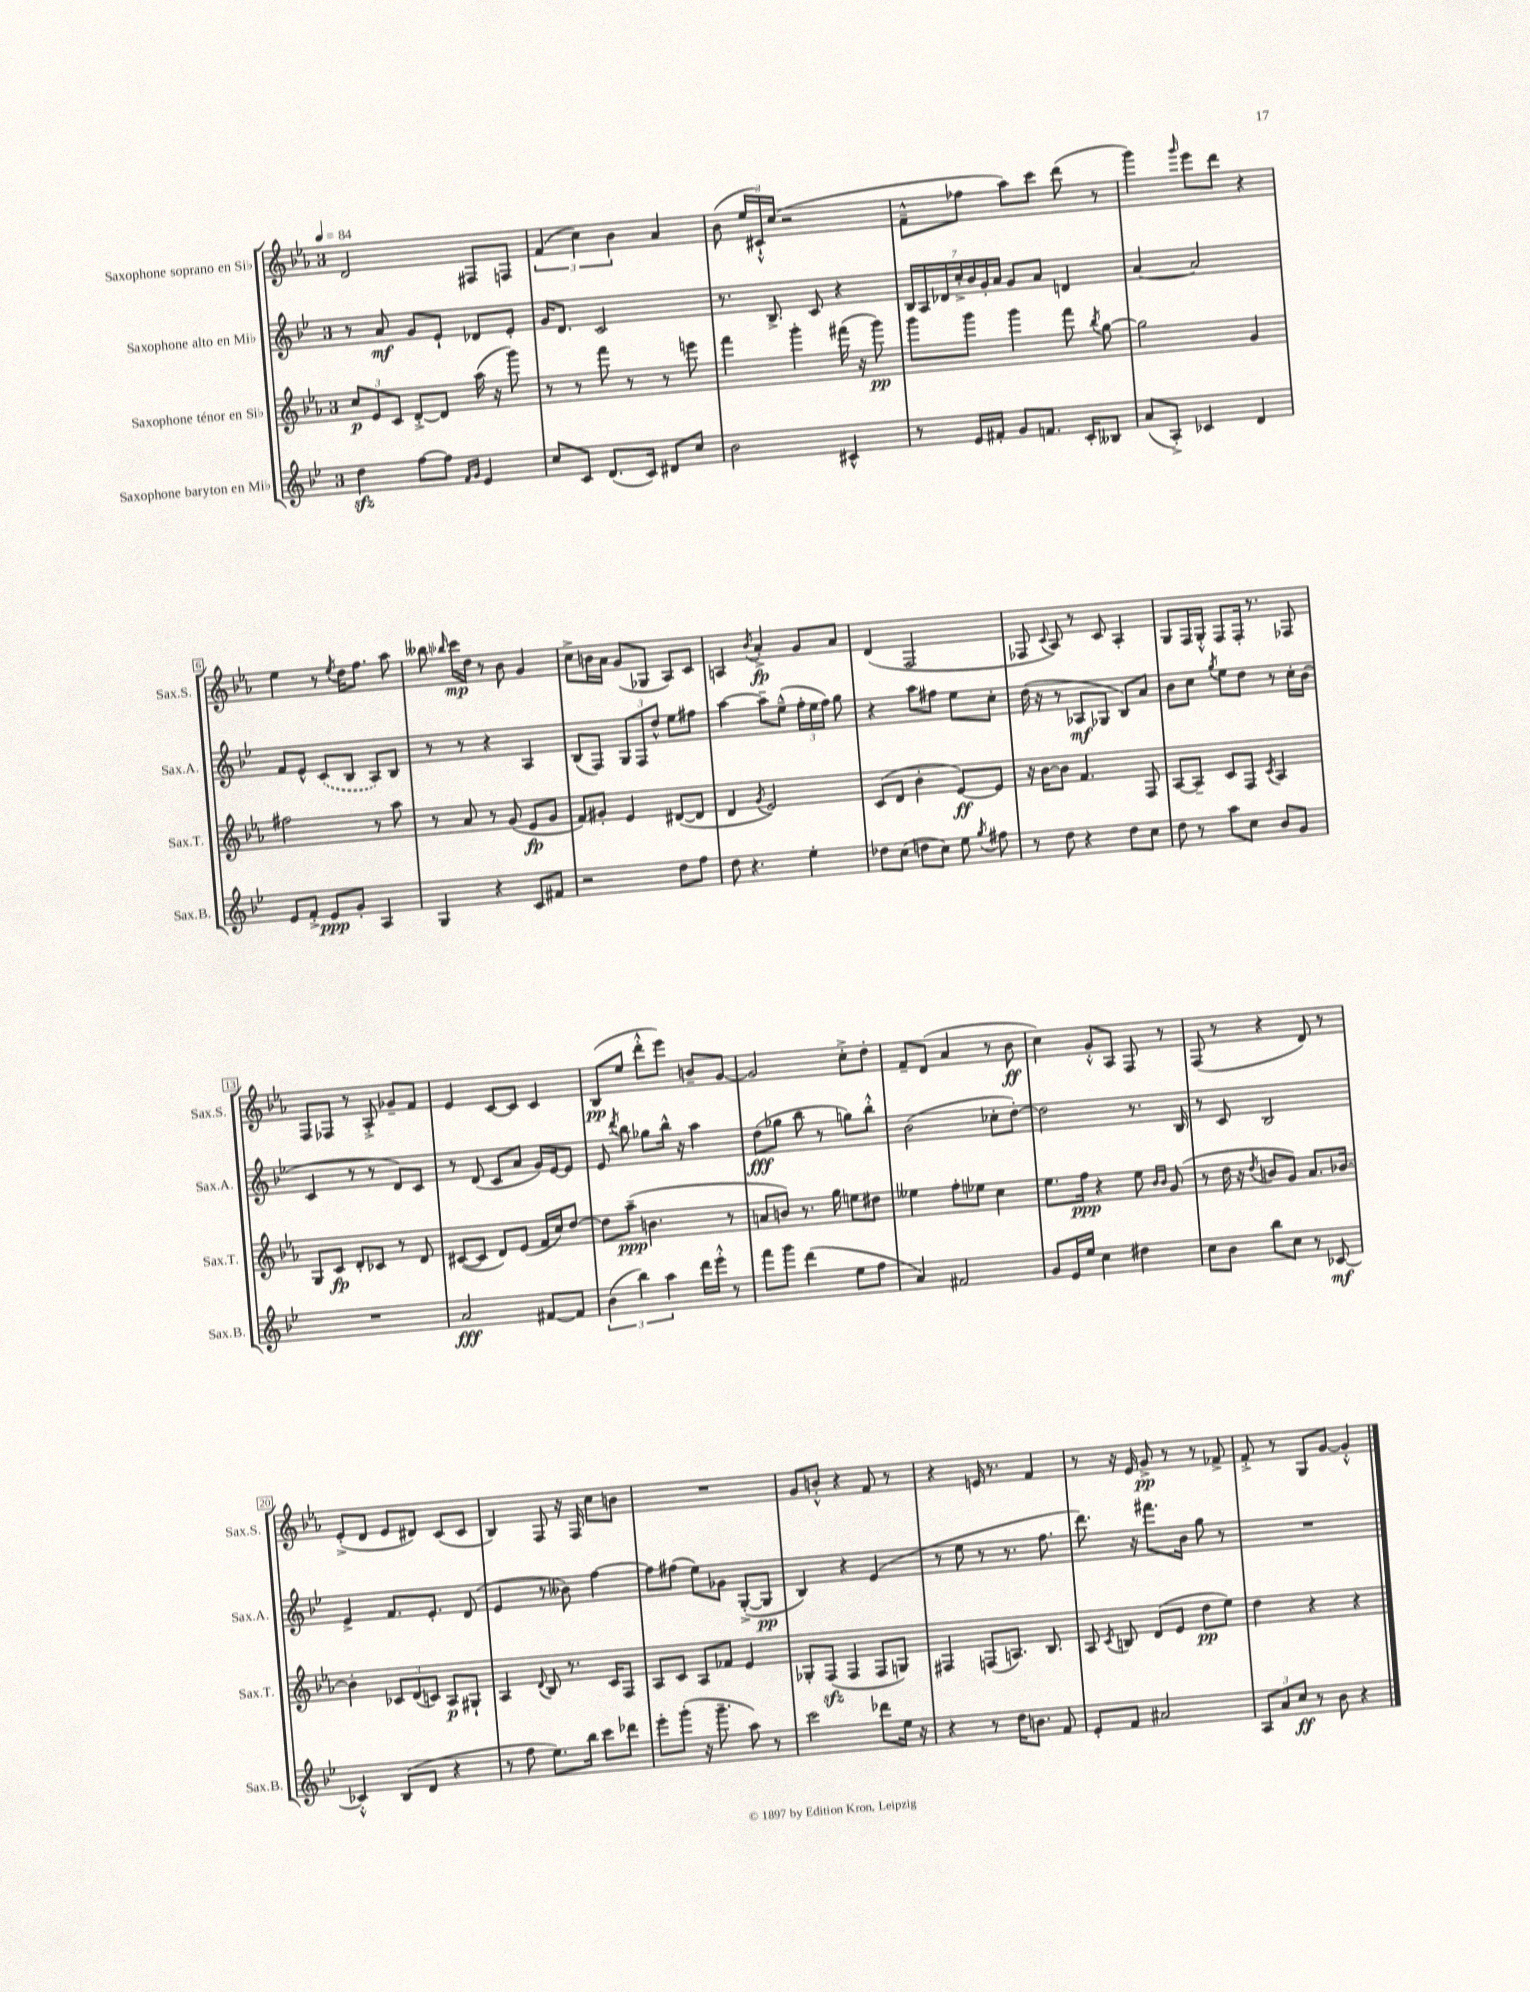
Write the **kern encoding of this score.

**kern	**dynam	**kern	**dynam	**kern	**dynam	**kern	**dynam
*part4	*part4	*part3	*part3	*part2	*part2	*part1	*part1
*staff4	*staff4	*staff3	*staff3	*staff2	*staff2	*staff1	*staff1
*I"Saxophone baryton en Mi♭	*	*I"Saxophone ténor en Si♭	*	*I"Saxophone alto en Mi♭	*	*I"Saxophone soprano en Si♭	*
*I'Sax.B.	*	*I'Sax.T.	*	*I'Sax.A.	*	*I'Sax.S.	*
*clefG2	*	*clefG2	*	*clefG2	*	*clefG2	*
*k[b-e-]	*	*k[b-e-a-]	*	*k[b-e-]	*	*k[b-e-a-]	*
*M3/4	*	*M3/4	*	*M3/4	*	*M3/4	*
*MM84	*	*MM84	*	*MM84	*	*MM84	*
=1	=1	=1	=1	=1	=1	=1	=1
4ddzz\	.	12cc/L	p	8r	.	2d/	.
.	.	12e-/	.	.	.	.	.
.	.	.	.	8a/	mf	.	.
.	.	12c/J	.	.	.	.	.
[8ff\L	.	[8d'^/L	.	8g/L	.	.	.
8ff\J]	.	8d/J]	.	8e-`/J	.	.	.
16qqf/LL	.	.	.	.	.	.	.
16qqg/JJ	.	.	.	.	.	.	.
4e-/	.	(16aa-\	.	8d-X/L	.	8F#X/L	.
.	.	16r	.	.	.	.	.
.	.	8ggg\)	.	8e-'/J	.	8Fn/J	.
=2	=2	=2	=2	=2	=2	=2	=2
8cc/L	.	8r	.	16g/KL	.	(6f/	.
.	.	.	.	8.d/J	.	.	.
8c/J	.	8r	.	.	.	.	.
.	.	.	.	.	.	6cc\)	.
(8.d/L	.	8fff\	.	2c/	.	.	.
.	.	.	.	.	.	6b-\	.
.	.	8r	.	.	.	.	.
16c/Jk)	.	.	.	.	.	.	.
8d#X/L	.	8r	.	.	.	4a-/	.
8cc/J	.	8eeen\	.	.	.	.	.
=3	=3	=3	=3	=3	=3	=3	=3
2b-\	.	4fff\	.	8.r	.	(8b-\	.
.	.	.	.	.	.	24ee-/LL	.
.	.	.	.	.	.	24c#X`^^/)	.
.	.	.	.	8.B-^/	.	.	.
.	.	.	.	.	.	(24cc/JJ	.
.	.	4ggg'\	.	.	.	2r	.
.	.	.	.	8c/	.	.	.
4c#X^^/	.	(16fff#X\	.	4r	.	.	.
.	.	16r	.	.	.	.	.
.	.	8ggg\)	pp	.	.	.	.
=4	=4	=4	=4	=4	=4	=4	=4
8r	.	8ggg\L	.	28B-/LL	.	8f~^^\L	.
.	.	.	.	28A/	.	.	.
.	.	.	.	28d-X/	.	.	.
.	.	.	.	28cc'^/	.	.	.
16e-/LL	.	8ggg\J	.	.	.	8ff-X\J	.
.	.	.	.	28b-/	.	.	.
.	.	.	.	28g'/	.	.	.
16f#X'/JJ	.	.	.	.	.	.	.
.	.	.	.	28a/JJ	.	.	.
8g/L	.	4ggg\	.	8g/L	.	8aa-\L)	.
8.fn/J	.	.	.	8a/J	.	8ccc\J	.
.	.	8fff\	.	4dn/	.	(8ddd\	.
16c'/KL	.	.	.	.	.	.	.
.	.	8qbb-/	.	.	.	.	.
8B--X/J	.	[8gg\	.	.	.	8r	.
=5	=5	=5	=5	=5	=5	=5	=5
(8a/L	.	2gg\]	.	[4a/	.	4ggg\)	.
8A'^/J)	.	.	.	.	.	.	.
.	.	.	.	.	.	16qqggg/	.
4c-X/	.	.	.	2a/]	.	8eee-\L	.
.	.	.	.	.	.	8ddd\J	.
4d/	.	4g/	.	.	.	4r	.
!!LO:LB:g=z
=6	=6	=6	=6	=6	=6	=6	=6
8e-/L	.	2ff#X\	.	8f/L	.	4ee-\	.
8f'^/J	.	.	.	8e-^^/J	.	.	.
8e-/L	ppp	.	.	(8c/L	.	8r	.
.	.	.	.	.	.	8qee-/	.
8g'/J	.	.	.	8B-/J	.	16dd\KL	.
.	.	.	.	.	.	8.ff\J	.
4A/	.	8r	.	8A/L)	.	.	.
.	.	8aa-\	.	8B-/J	.	8aa-\	.
=7	=7	=7	=7	=7	=7	=7	=7
4G/	.	8r	.	8r	.	8bb--X\	.
.	.	.	.	.	.	16qqbb-X/	.
.	.	8a-/	.	8r	.	16ccc\LL	mp
.	.	.	.	.	.	16dd\JJ	.
4r	.	8r	.	4r	.	8r	.
.	.	(8g/	.	.	.	8b-\	.
8c/L	.	8e-/L	fp	4A/	.	4g/	.
8f#X/J	.	8g/J	.	.	.	.	.
=8	=8	=8	=8	=8	=8	=8	=8
2r	.	8f/L)	.	(8B-/L	.	8cc^\L	.
.	.	8g#X'/J	.	8F/J)	.	16bn\L	.
.	.	.	.	.	.	16a-\JJ	.
.	.	4e-/	.	12G/L	.	(8g/L	.
.	.	.	.	12F/	.	.	.
.	.	.	.	.	.	8G-X/J	.
.	.	.	.	12dd^^/J	.	.	.
8dd\L	.	([8d#X/L	.	8ee-\L	.	8A-/L)	.
8ff\J	.	8d#/J]	.	8ff#X\J	.	8c/J	.
=9	=9	=9	=9	=9	=9	=9	=9
8dd\	.	4d/	.	[4aa\	.	4An/	.
4.r	.	.	.	.	.	.	.
.	.	8qg/	.	.	.	8qb-/	.
.	.	2e-/)	.	8aa~\L]	.	4a-'^/	fp
.	.	.	.	(8ee-~^^\J	.	.	.
4ee-'\	.	.	.	24ff'\LL	.	8g/L	.
.	.	.	.	24ee-\	.	.	.
.	.	.	.	24ff\JJ)	.	.	.
.	.	.	.	8gg\	.	8a-/J	.
=10	=10	=10	=10	=10	=10	=10	=10
8dd-X\L	.	(8c/L	.	4r	.	(4d/	.
(8cc\J	.	8d/J	.	.	.	.	.
8ddn\L	.	4b-'\	.	8aa\L	.	2F/	.
8cc\J)	.	.	.	8ff#X\J	.	.	.
8ee-\	.	[8e-/L)	ff	8ee-\L	.	.	.
8qgg/	.	.	.	.	.	.	.
8ff#X\	.	8e-/J]	.	8cc'\J	.	.	.
=11	=11	=11	=11	=11	=11	=11	=11
8r	.	16r	.	(16dd\	.	8F-X/	.
.	.	[16b-\KL	.	16r	.	.	.
.	.	.	.	.	.	8qqc/	.
8dd\	.	8b-\J]	.	8r	.	8A-/)	.
4r	.	4.f/	.	8A-X/L	mf	8r	.
.	.	.	.	8G-X/J	.	8c/	.
8dd\L	.	.	.	8B-/L)	.	4A-'/	.
8cc\J	.	8F/	.	8a/J	.	.	.
=12	=12	=12	=12	=12	=12	=12	=12
8dd\	.	[8A-/L	.	8b-\L	.	8G/L	.
8r	.	8A-~/J]	.	8cc\J	.	16F/L	.
.	.	.	.	.	.	16G'^^/JJ	.
.	.	.	.	8qgg/	.	.	.
8aa\L	.	8c/L	.	8ee-\L	.	8F/L	.
8cc\J	.	8F/J	.	8dd\J	.	16F'/Jk	.
.	.	.	.	.	.	8.r	.
.	.	8qc/	.	.	.	.	.
8b-/L	.	4A-/	.	8r	.	.	.
8g/J	.	.	.	16cc'\LL	.	8F-X/	.
.	.	.	.	(16b-\JJ	.	.	.
!!LO:LB:g=z
=13	=13	=13	=13	=13	=13	=13	=13
2.r	.	8G/L	.	4c/	.	8F/L	.
.	.	8c/J	fp	.	.	8F-X/J	.
.	.	8d'/L	.	8r	.	8r	.
.	.	8c-X/J	.	8r	.	8A-'^/	.
.	.	8r	.	8d/L)	.	8g-X~/L	.
.	.	8d/	.	8c/J	.	8f/J	.
=14	=14	=14	=14	=14	=14	=14	=14
2a/	fff	([8c#X/L	.	8r	.	4e-/	.
.	.	8c#/J]	.	(8d/	.	.	.
.	.	8d/L)	.	8c/L	.	[8c/L	.
.	.	(8e-/J	.	8a/J	.	8c/J]	.
[8f#X/L	.	16f/LL	.	16g/LL)	.	4c/	.
.	.	16cc/J)	.	[16e-/J	.	.	.
8f#/J]	.	[8dd/J	.	8e-/J]	.	.	.
=15	=15	=15	=15	=15	=15	=15	=15
(6b-\	.	8dd\L]	.	8e-/	.	(8B-/L	pp
.	.	.	.	8qddd/	.	.	.
.	.	(8aa-~\J	ppp	8bb-\	.	8ee-/J	.
6bb-\)	.	.	.	.	.	.	.
.	.	4.bn\	.	8gg-X\L	.	8ddd'^^\L	.
6aa\	.	.	.	.	.	.	.
.	.	.	.	16bb-^^\Jk	.	8eee-\J)	.
.	.	.	.	16r	.	.	.
16ddd\LL	.	.	.	4aa\	.	8bn~/L	.
16eee-'^^\JJ	.	.	.	.	.	.	.
8r	.	8r	.	.	.	[8g/J	.
=16	=16	=16	=16	=16	=16	=16	=16
8fff\L	.	8an/L	.	(8dd\L	fff	2g/]	.
8ggg\J	.	8bn/J)	.	8gg-X\J	.	.	.
(4ddd\	.	8.r	.	8bb-\	.	.	.
.	.	.	.	8r	.	.	.
.	.	16gg\	.	.	.	.	.
8ee-\L	.	8een\L	.	8ggn\L)	.	8cc'^\L	.
8ff\J	.	8dd#X\J	.	8bb-'^^\J	.	8dd'\J	.
=17	=17	=17	=17	=17	=17	=17	=17
4a/)	.	4ee--X\	.	(2b-\	.	8f~/L	.
.	.	.	.	.	.	(8d/J	.
2f#X/	.	8ff'\L	.	.	.	4a-/	.
.	.	8ee-X\J	.	.	.	.	.
.	.	4cc\	.	8cc-X'\L	.	8r	.
.	.	.	.	[8dd'\J)	.	8b-\	ff
=18	=18	=18	=18	=18	=18	=18	=18
8g/L	.	8.ee-\L	.	2dd\]	.	4cc\)	.
16e-/L	.	.	.	.	.	.	.
16ee-/JJ	.	16ff\Jk	ppp	.	.	.	.
4cc\	.	4r	.	.	.	8g'^^/L	.
.	.	.	.	.	.	8A-/J	.
4dd#X\	.	8ee-\	.	8.r	.	8F/	.
.	.	16qqb-/LL	.	.	.	.	.
.	.	16qqb-/JJ	.	.	.	.	.
.	.	(8g/	.	.	.	8r	.
.	.	.	.	16B-/	.	.	.
=19	=19	=19	=19	=19	=19	=19	=19
8cc\L	.	8r	.	8r	.	(8F/	.
8b-\J	.	16dd\	.	8c/	.	8r	.
.	.	16r	.	.	.	.	.
.	.	8qdd/	.	.	.	.	.
8bb-\L	.	8bn/L	.	2B-/	.	4r	.
8cc\J	.	8g/J)	.	.	.	.	.
8r	.	8.a-/L	.	.	.	8d/)	.
[8c-X/	mf	.	.	.	.	8r	.
.	.	[16b-X/Jk	.	.	.	.	.
!!LO:LB:g=z
=20	=20	=20	=20	=20	=20	=20	=20
4c-X'^^/]	.	4b-'\]	.	4e-^/	.	(8e-'^/L	.
.	.	.	.	.	.	8d/J	.
(8B-/L	.	12c-X/L	.	8.f/L	.	8e-/L	.
.	.	(12d/	.	.	.	.	.
8d/J	.	.	.	.	.	8d#X/J)	.
.	.	12cn/J)	.	.	.	.	.
.	.	.	.	8.e-'/J	.	.	.
4r	.	8A-/L	p	.	.	(8c/L	.
.	.	8G#X`/J	.	(8d/	.	8c/J	.
=21	=21	=21	=21	=21	=21	=21	=21
8r	.	4A-/	.	4e-/	.	4B-/)	.
8ff\	.	.	.	.	.	.	.
.	.	8qqd/	.	.	.	.	.
8.ee-\L)	.	8B-/	.	8r	.	8F/	.
.	.	8.r	.	8b--X\)	.	16r	.
16bb-\Jk	.	.	.	.	.	16F/	.
8ccc\L	.	.	.	[4ff\	.	8cc\L	.
.	.	16c/KL	.	.	.	.	.
8ddd-X\J	.	8F/J	.	.	.	8bn\J	.
=22	=22	=22	=22	=22	=22	=22	=22
8eee-'\L	.	8A-/L	.	8ff\L]	.	2.r	.
(8ggg'\J	.	8c/J	.	(8ff#X\J	.	.	.
16r	.	8A-/L	.	8ee-\L)	.	.	.
8.ggg~\	.	.	.	.	.	.	.
.	.	8f-X/J	.	8g-X\J	.	.	.
8aa\)	.	4e-/	.	([8G'^/L	.	.	.
8r	.	.	.	8G/J]	pp	.	.
=23	=23	=23	=23	=23	=23	=23	=23
2ccc\	.	8G-X'/L	.	4B-/)	.	8g/L	.
.	.	(8Fzz/J	.	.	.	8bn'^^/J	.
.	.	4F/	.	4r	.	4r	.
8ddd-X\L	.	8F/L	.	(4e-/	.	8f/	.
16ee-\Jk	.	8Gn/J)	.	.	.	8r	.
16r	.	.	.	.	.	.	.
=24	=24	=24	=24	=24	=24	=24	=24
4r	.	4F#X/	.	8r	.	4r	.
.	.	.	.	8ee-\	.	.	.
8r	.	(8Fn/L	.	8r	.	16en/	.
.	.	.	.	.	.	8.r	.
16dd\KL	.	8.An/J)	.	8.r	.	.	.
8.bn\J	.	.	.	.	.	.	.
.	.	.	.	.	.	4f/	.
.	.	8.B-/	.	8.ff\	.	.	.
8f/	.	.	.	.	.	.	.
=25	=25	=25	=25	=25	=25	=25	=25
8e-'/L	.	8A-/	.	8.ddd\)	.	8r	.
.	.	8qc/	.	.	.	.	.
8f/J	.	8Bn/	.	.	.	16r	.
.	.	.	.	16r	.	16e-/	.
2a#X/	.	(8d/L	.	8.fff#X\L	.	8g^/	pp
.	.	8e-/J	.	.	.	8r	.
.	.	.	.	16b-\Jk	.	.	.
.	.	8dd\L	pp	8gg\	.	8r	.
.	.	8ee-\J)	.	8r	.	8f-X^/	.
=26	=26	=26	=26	=26	=26	=26	=26
12A/L	.	4dd\	.	2.r	.	8f'^/	.
12a/	.	.	.	.	.	.	.
.	.	.	.	.	.	8r	.
12cc/J	ff	.	.	.	.	.	.
8r	.	4r	.	.	.	8G/L	.
8b-\	.	.	.	.	.	[8g/J	.
4r	.	4r	.	.	.	4g'^^/]	.
==	==	==	==	==	==	==	==
*-	*-	*-	*-	*-	*-	*-	*-
